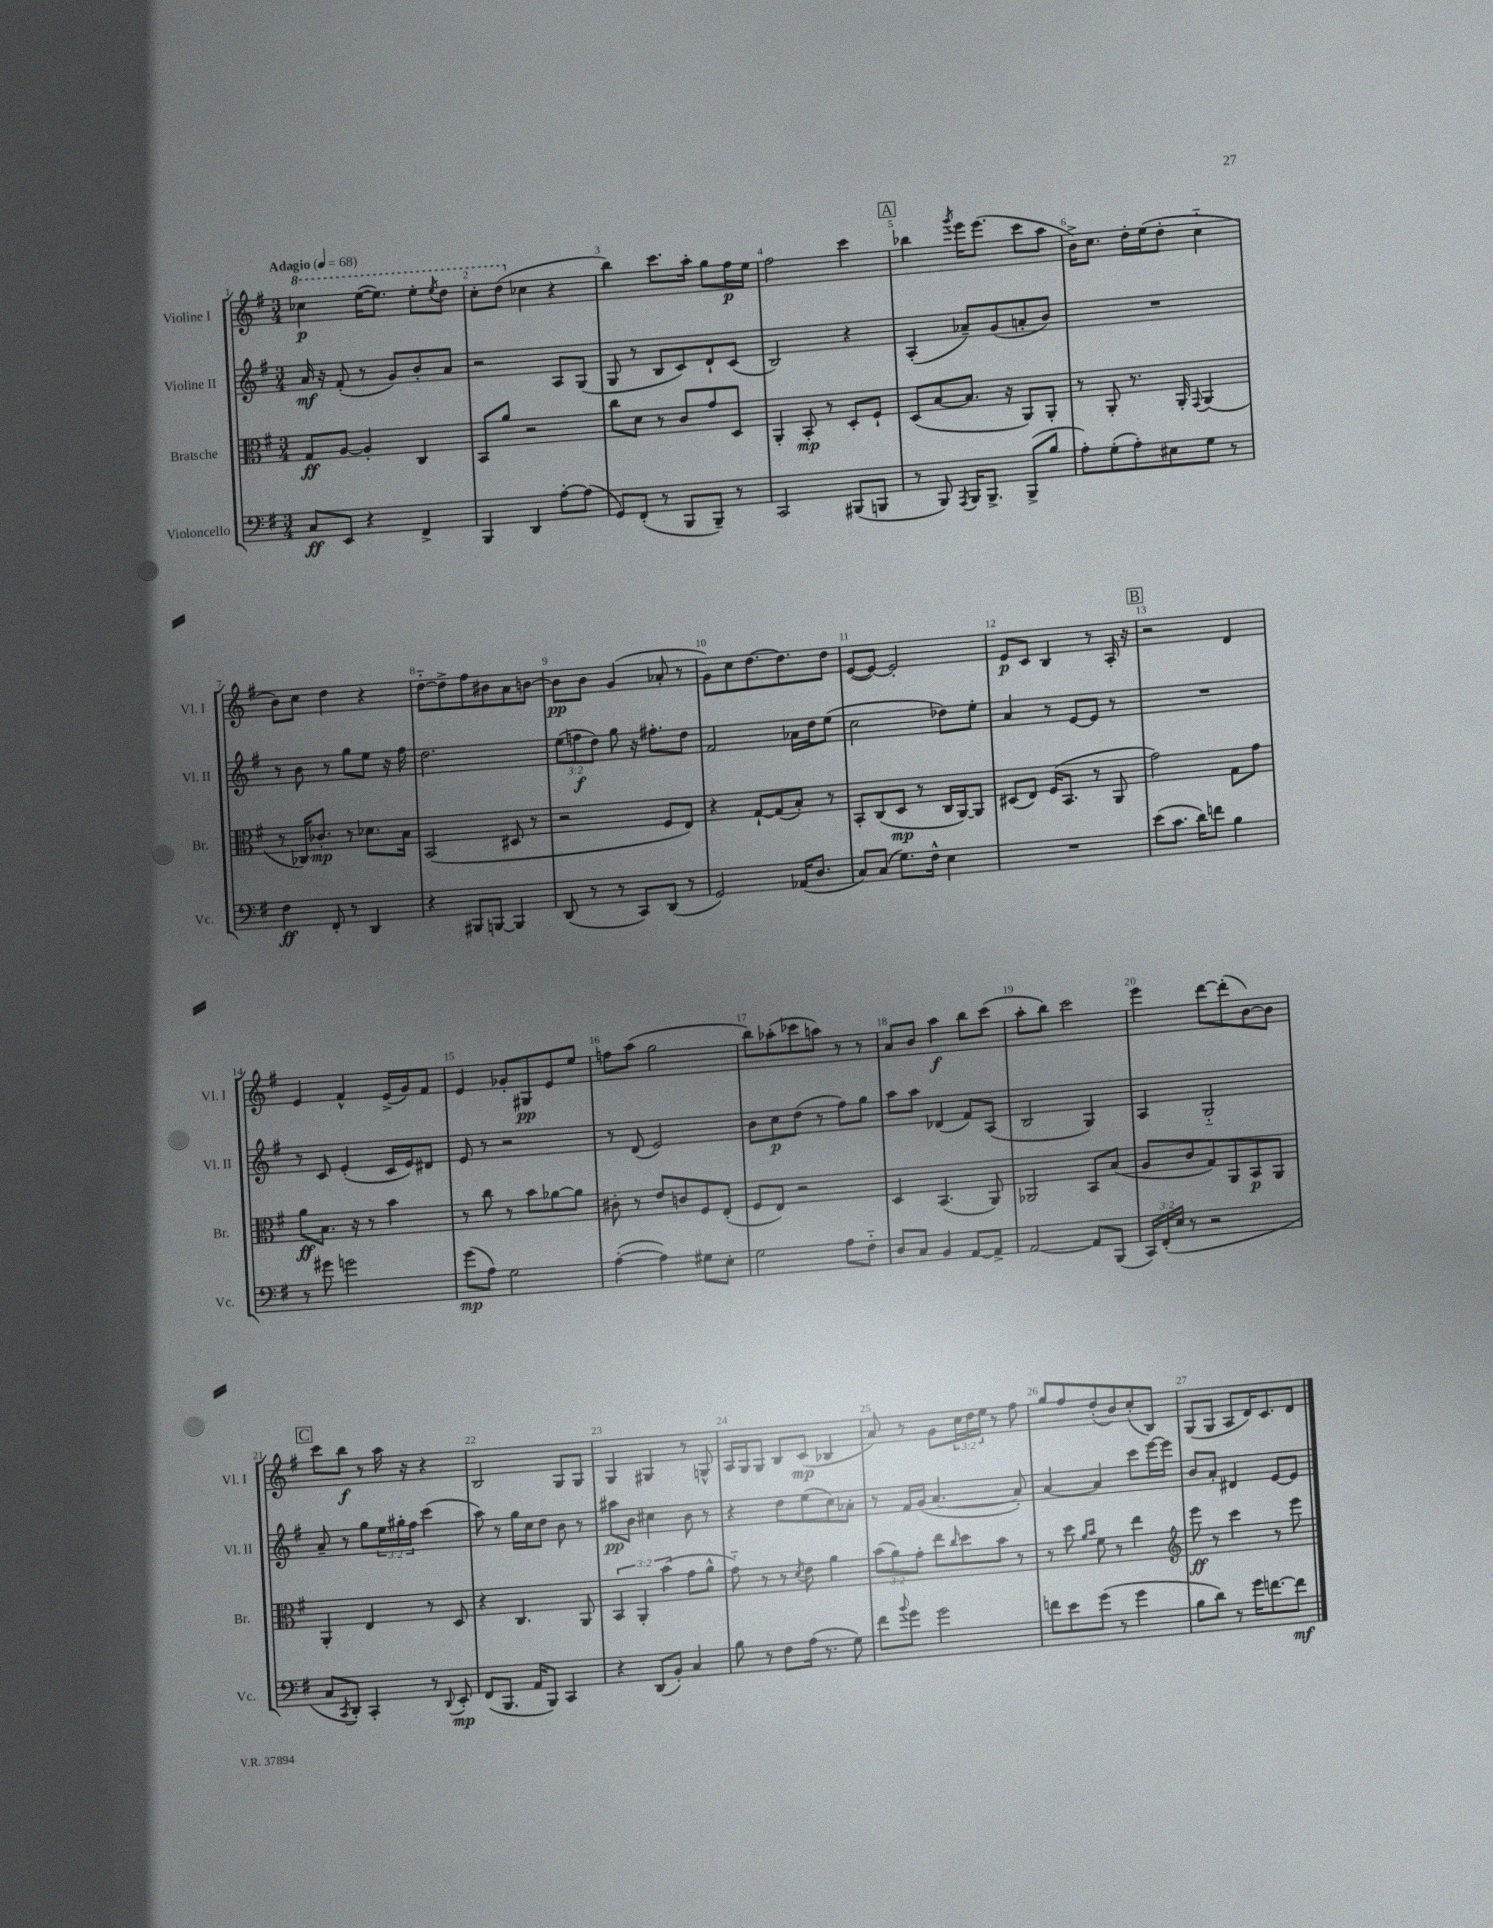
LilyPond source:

<<
\new StaffGroup <<
\new Staff = "s0" \with { instrumentName = "Violine I" shortInstrumentName = "Vl. I" } {
    \clef treble \key g \major \numericTimeSignature \time 3/4 \override Staff.TupletNumber.text = #tuplet-number::calc-fraction-text \tempo "Adagio" 4 = 68
    \ottava #1 ces'''4\p e'''16~( e'''8.) e'''8-. \acciaccatura { e'''8 } d'''8 |
    c'''8-. d'''8( \ottava #0 ces''4 r4 |
    b''4) c'''8. a''16-. g''8 fis''16\p e''16 |
    fis''2 c'''4 |
    \mark \markup { \box "A" } bes''4 \acciaccatura { g'''8 } e'''16 e'''8.( c'''8 a''8 |
    b'16->) c''8. d''16-. e''16( d''8-. c''4-_ |
    b'8) c''8 d''4 r4 |
    d''8~-_ d''8-> fis''8 bis'8 a'8 b'8~ |
    b'8\pp b'8 g'4( aes'8-. r8 |
    g'8) c''8 d''8.~ d''8. d''8 |
    e'8~( e'8~) e'2-. |
    e'8\p c'8 b4 r8 a16-. r16 |
    \mark \markup { \box "B" } r2 d'4 |
    e'4 fis'4-^ e'16->( g'16) fis'8 |
    e'4 ges'8-. gis8\pp e'8 e''8 |
    f''8 a''8( g''2 |
    b''8) aes''8-.( ces'''8 a''8) r8 r8 |
    a'8 b'8 a''4\f b''8 c'''8( |
    a''8-. b''8) c'''2 |
    e'''4 d'''8~ d'''8-.( b'8~) b'8 |
    \mark \markup { \box "C" } c'''8 b''8\f r8 a''16 r16 r4 |
    b2 g8 g8 |
    g4 gis4 r8 g8-^ |
    a16 g16 g8 b8 c'8\mp( bes4 |
    a'8) r8 g'8 \tuplet 3/2 { c''16 d''16 e''16 } r8 fis''8 |
    g''8 fis''8 d''8-.( b'8) c''8-.( b8) |
    g8( g8 a8 d'16) c'8. d'8 \bar "|." |
}
\new Staff = "s1" \with { instrumentName = "Violine II" shortInstrumentName = "Vl. II" } {
    \clef treble \key g \major \numericTimeSignature \time 3/4 \override Staff.TupletNumber.text = #tuplet-number::calc-fraction-text
    a'16\mf r16 fis'8-.( r8 g'8) b'8-. a'8 |
    r2 a8 g8( |
    g8 r8 b8 c'8) d'8-! c'8( |
    b2) r4 |
    \mark \markup { \box "A" } a4-.( aes'8--) g'8( a'8-. b'8) |
    R2. |
    r8 b'8 r8 g''8 e''8 r16 fis''16 |
    d''2. |
    \tuplet 3/2 { e''8( f''8\f d''8) } g''8 r16 fis''8.-. d''8 |
    fis'2 aes'16 d''16 e''8( |
    c''2 des''8) e''8-. |
    a'4 r8 e'8~ e'8 r8 |
    \mark \markup { \box "B" } R2. |
    r8 c'8 e'4-.( c'16 e'16) dis'8 |
    e'8 r8 r2 |
    r8 d'8( e'2) |
    b'8 c''8\p d''8( r8 fis''8) g''8 |
    a''8 a''8 des'4( fis'8) a8( |
    b2 g4) |
    a4 g2-_ |
    \mark \markup { \box "C" } a'8-- r8 g''8 \tuplet 3/2 { e''16 gis''16-. fis''16 } c'''4( |
    a''8) r8 g''16 c''16 d''8 b'8 r8 |
    ais''8\pp b'8 cis''4 b'8 r8 |
    r4 d''8 e''8( c''8) aes'8-. |
    r8 fis'16 g'16( a'4.~ a'8-.) |
    a'4~ a'4 c'''8 e'''16~ e'''16 |
    b'8 a'8-. dis'4 e'8~ e'8 \bar "|." |
}
\new Staff = "s2" \with { instrumentName = "Bratsche" shortInstrumentName = "Br." } {
    \clef alto \key g \major \numericTimeSignature \time 3/4 \override Staff.TupletNumber.text = #tuplet-number::calc-fraction-text
    g8\ff a8~ a4-. c4 |
    b,8 a'8 r2 |
    c''8 d'8 r8 c'8 g'8 d8 |
    a,4-. b,8-.\mp r8 d8-. fis8-! |
    \mark \markup { \box "A" } d8( b8~ b8. r16 a,8) a,8-. |
    r8 a,8-. r8. a,16-. \appoggiatura { g,8 } a,4( |
    r8 ces16) ces'8.-.\mp r8 des'8. b16 |
    b,2( dis8 r8 |
    r2 fis8 e8) |
    r4 g8~-! g8( b8-.) r8 |
    b,8-. c8( d8\mp r8 c16 a,16~) a,8 |
    dis8( e8) fis16( b,8. r8 a,8 |
    \mark \markup { \box "B" } g'2) g8 g'8 |
    a'8\ff b8. r16 r8 b'4 |
    r8 c''8 r8 b'8 aes'8~ aes'8 |
    cis'8-. r8 e'8 c'8 fis8 e8-.( |
    fis8 e8) r2 |
    d4 b,4.( a,8) |
    aes,2 b,8 b8( |
    a8 c'8 g8) a,8 b,8\p a,8 |
    \mark \markup { \box "C" } a,4-. e4 r8 d8 |
    r4 c4. a,8 |
    \tuplet 3/2 { b,4 a,4-. b'4( } g'8 a'8-^ |
    g'8-_) r8 r8 \acciaccatura { d'8 } e'8 a'4 |
    \tuplet 3/2 { b'8( a'8) g'8-. } e''8 \grace { c''16 } d''8 b'8 r8 |
    r8 d''8 \grace { a'16 b'16 } fis'8 r8 e''4 |
    \clef treble e'''8\ff r8 c'''4 r8 e'''8 \bar "|." |
}
\new Staff = "s3" \with { instrumentName = "Violoncello" shortInstrumentName = "Vc." } {
    \clef bass \key g \major \numericTimeSignature \time 3/4 \override Staff.TupletNumber.text = #tuplet-number::calc-fraction-text
    c8\ff e,8 r4 fis,4-> |
    b,,4 d,4 a8~-. a8( |
    g,8) fis,8-.( r8 b,,8 b,,8--) r8 |
    c,2 bis,,8( b,,8 |
    \mark \markup { \box "A" } r8 b,,8) \acciaccatura { a,,8 } b,,16 b,,8.-> b,,8->( b8 |
    a8-.) g8-.( a8-.) eis8 g8 r8 |
    fis4\ff fis,8-. r8 d,4 |
    r4 bis,,8 b,,8~ b,,4 |
    d,8( r8 r8 c,8) d,8( r8 |
    g,2) aes,16( d8. |
    c8) c8( g8.) fis16-^ e4 |
    R2. |
    \mark \markup { \box "B" } e'8( c'8. d'16) f'8 b4 |
    r8 gis'8 g'2 |
    g'8\mp( a8) g2 |
    a4~-.( a4) gis8 e8-. |
    g2 a8 fis8-_ |
    d8 c8 b,4 a,8~ a,8-> |
    a,2~ a,8 b,,8( |
    \tuplet 3/2 { c,16) fis,16-.( e16 } r8 r2 |
    \mark \markup { \box "C" } c8 \acciaccatura { c,8 } d,8-.) c,4-. r8 \appoggiatura { d,8 } e,8-.\mp |
    fis,8( b,,8. a,16 b,,8) c,4 |
    r4 d,8( b,8-.) c4 |
    b8 r8 fis8 a16( r8. g8) |
    fis'8 \appoggiatura { b'8 } g'8 g'2 |
    f'8 e'8 g'8( r8 g'4 |
    b8 d'8) r8 g'16 f'8.~ f'8\mf \bar "|." |
}
>>
>>
\layout { \context { \Score \override BarNumber.break-visibility = ##(#f #t #t) barNumberVisibility = #all-bar-numbers-visible } }
